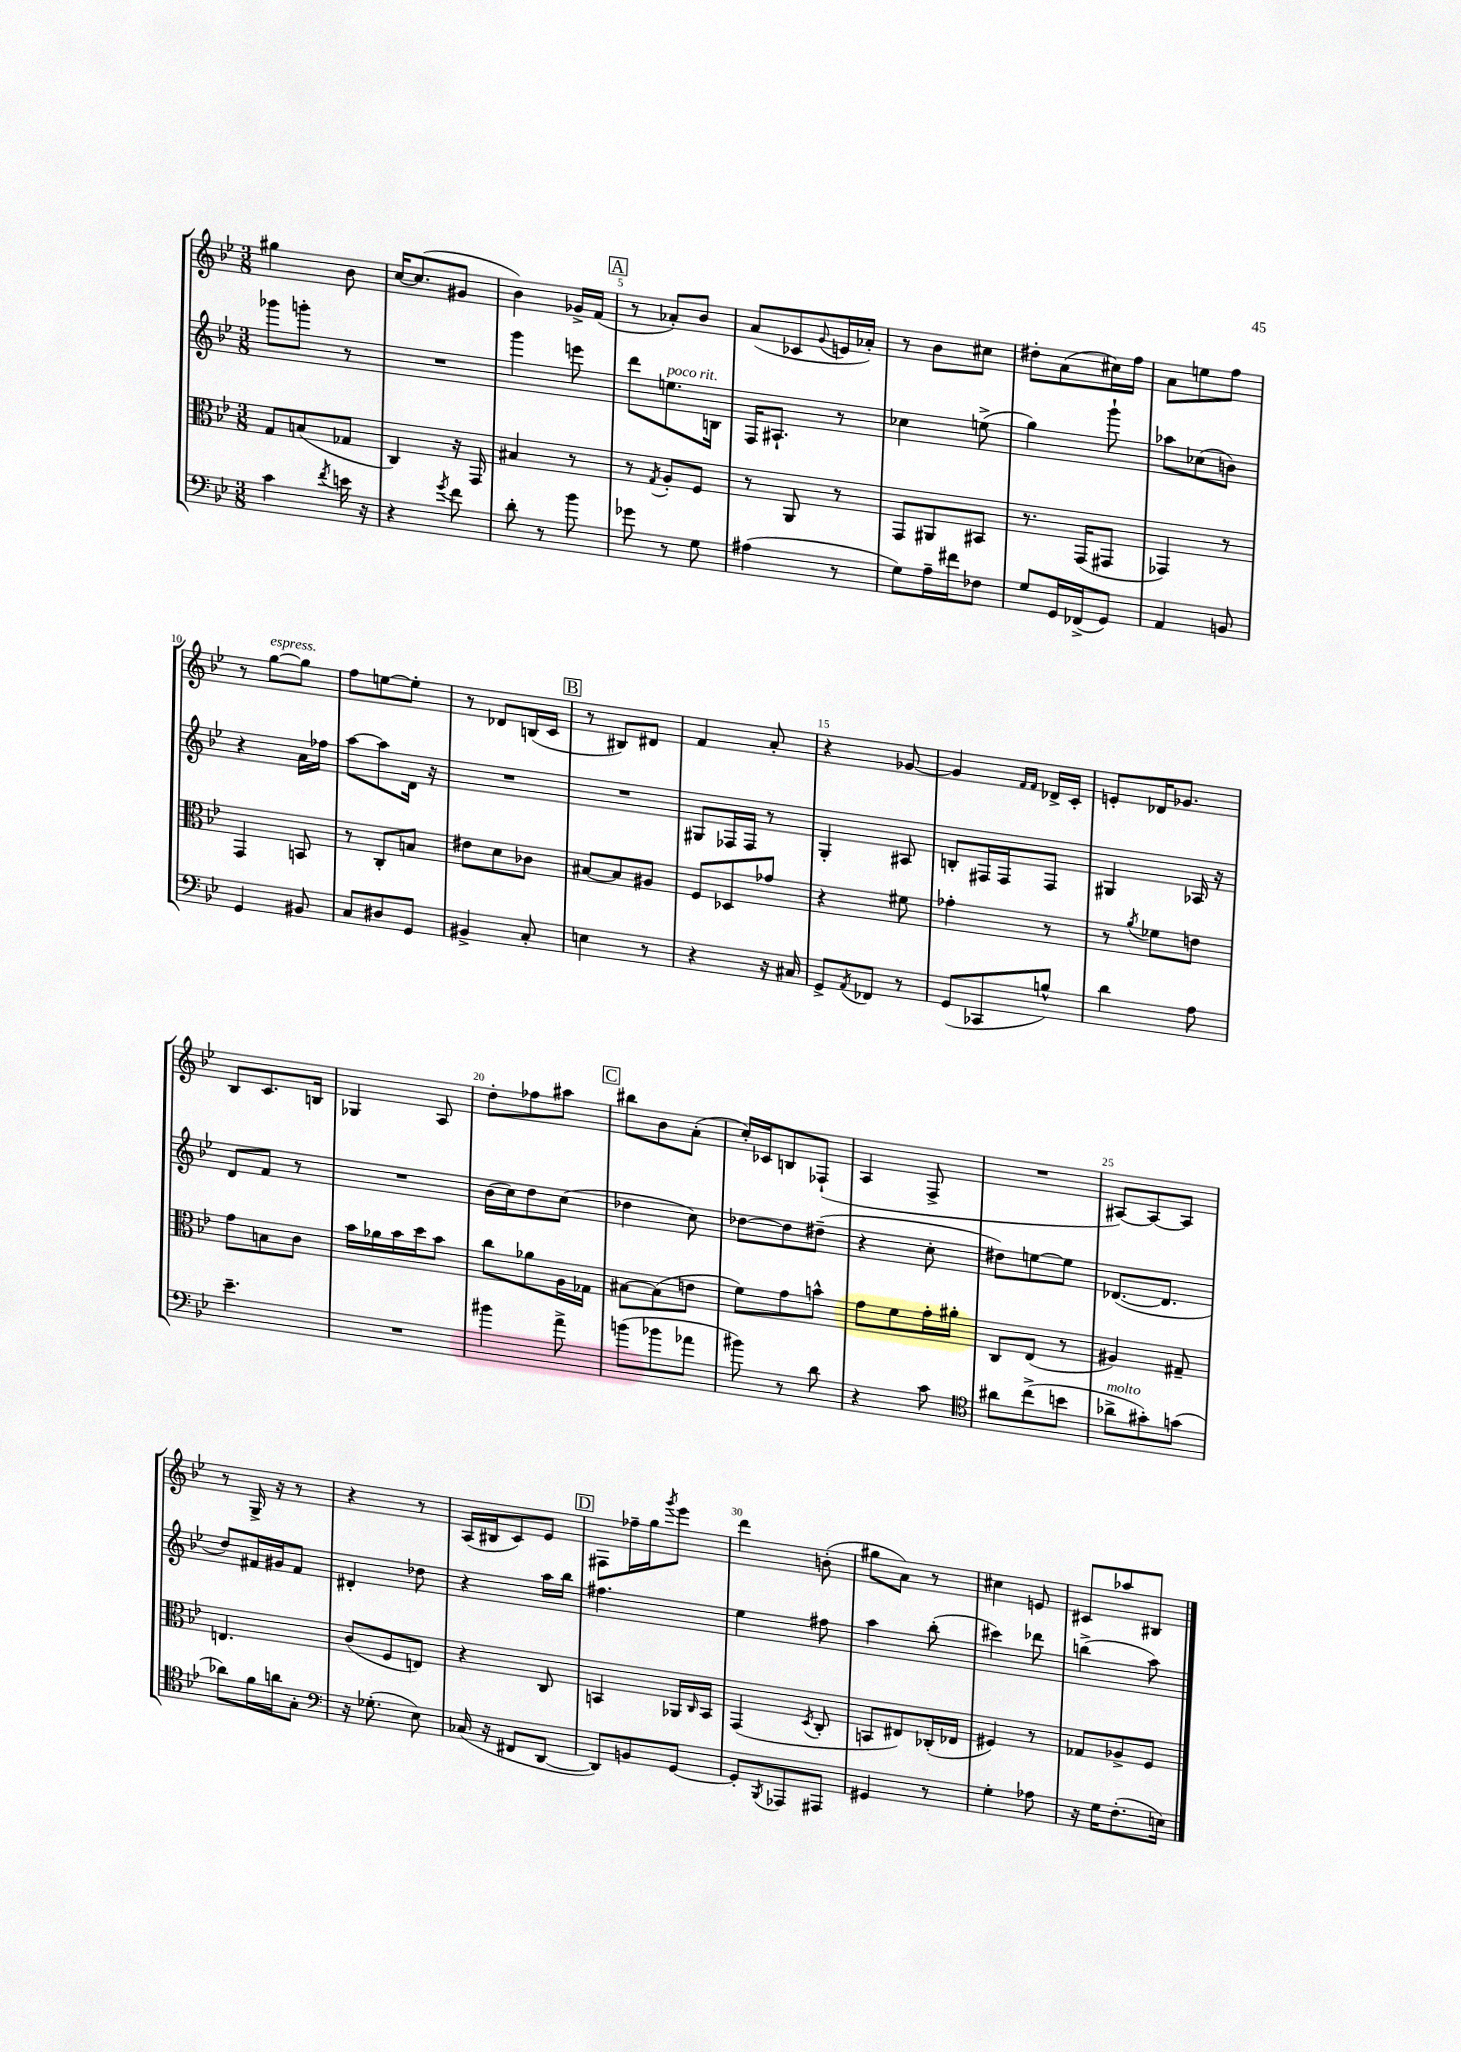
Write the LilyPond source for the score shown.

<<
\new StaffGroup <<
\new Staff = "s0" {
    \clef treble \key bes \major \numericTimeSignature \time 3/8
    gis''4 bes'8 |
    c''16~ c''8.( gis'8 |
    bes'4) ges'16-> f'16( |
    \mark \markup { \box "A" } r8 aes'8-.) bes'8 |
    a'8( ces'8 \appoggiatura { g'8 } e'16 aes'16-.) |
    r8 bes'8 cis''8 |
    dis''8-. a'8( cis''16) f''16 |
    a'8 e''8 f''8 |
    r8 g''8~^\markup { \italic "espress." } g''8 |
    f''8 e''8~ e''8-. |
    r8 des'8 b16( c'16 |
    \mark \markup { \box "B" } r8 bis8) dis'8 |
    f'4 a'8-. |
    r4 ges'8~ |
    ges'4 \grace { f'16 f'16 } des'16-> c'16-. |
    e'8-. des'16 ges'8. |
    bes8 c'8. b16 |
    ges4 a8 |
    d''8-. fes''8 ais''8 |
    \mark \markup { \box "C" } bis''8 bes'8 a'8-.( |
    c''16-.) ces'16 b8 fes8-!( |
    a4 f8-> |
    R4. |
    ais8~) ais8~ ais8 |
    r8 g16-> r16 r8 |
    r4 r8 |
    a16( bis16 c'8) ees'8 |
    \mark \markup { \box "D" } fis8 fes''16-- g''16 \acciaccatura { g'''8 } ees'''8 |
    d'''4 b'8-.( |
    gis''8 a'8) r8 |
    cis''4 e'8 |
    cis'8 aes''8 bis8 \bar "|." |
}
\new Staff = "s1" {
    \clef treble \key bes \major \numericTimeSignature \time 3/8
    ges'''8 g'''8-. r8 |
    R4. |
    g'''4 e'''8 |
    \mark \markup { \box "A" } d'''8 e''8.^\markup { \italic "poco rit." } b16 |
    f16 ais8.-! r8 |
    ces''4 e''8->( |
    g''4) g'''8-! |
    aes''8 ces''8( b'8) |
    r4 a'16 fes''16 |
    a''8~ a''8 d'16 r16 |
    R4. |
    \mark \markup { \box "B" } R4. |
    gis8 fes16 fes16 r8 |
    g4-. ais8 |
    b8-. fis16 fis16 fis8 |
    gis4 aes16 r16 |
    d'8 f'8 r8 |
    R4. |
    bes'16( c''16) d''8 c''8( |
    \mark \markup { \box "C" } des''4 c''8) |
    des''8~ des''8 dis''8--( |
    r4 c''8-. |
    dis''8) e''8~ e''8 |
    des'8.~( des'8. |
    d''8) fis'16 gis'16 fis'8 |
    dis'4-. des''8 |
    r4 a''16 bes''16 |
    \mark \markup { \box "D" } fis''4. |
    ees''4 fis''8 |
    a''4 bes''8-.( |
    cis'''4) des'''8 |
    b''4->( a''8) \bar "|." |
}
\new Staff = "s2" {
    \clef alto \key bes \major \numericTimeSignature \time 3/8
    g8 b8( ges8 |
    c4) r16 g,16 |
    bis4 r8 |
    \mark \markup { \box "A" } r8 \acciaccatura { g8 } a8-. f8 |
    r8 a,8 r8 |
    g,8 ais,8 bis,8 |
    r8. g,16( gis,8 |
    ges,4) r8 |
    g,4 b,8 |
    r8 c8-. b8 |
    eis'8 d'8 ces'8 |
    \mark \markup { \box "B" } bis8~ bis8 ais8 |
    f8 des8 ges'8 |
    r4 fis'8 |
    ges'4-. r8 |
    r8 \acciaccatura { a'8 } fes'8 e'8 |
    g'8 b8 c'8 |
    bes'16 aes'16 bes'16 d''16 bes'8 |
    c''8 aes'8 a16 ges16 |
    \mark \markup { \box "C" } bis8~ bis8( e'8 |
    f'8) g'8 b'8-^ |
    g'8 f'8 g'16-. ais'16-. |
    c8 ees8( r8 |
    ais4) gis8-- |
    e4. |
    c'8( f8 e8) |
    r4 c8 |
    \mark \markup { \box "D" } b,4 aes,16 \grace { c16 } b,16 |
    g,4( \acciaccatura { d8 } c8-. |
    b,8 eis8) ces16-.( ees16 |
    fis4) r8 |
    ges8 aes8-> f8 \bar "|." |
}
\new Staff = "s3" {
    \clef bass \key bes \major \numericTimeSignature \time 3/8
    c'4 \acciaccatura { f'8 } e'16 r16 |
    r4 \acciaccatura { g'8 } f'8 |
    d'8-. r8 bes'8 |
    \mark \markup { \box "A" } ges'8 r8 g8 |
    ais4( r8 |
    g8) a16-- fis'16 fes8 |
    g8 g,16 fes,16->( g,8) |
    a,4 b,8 |
    g,4 bis,8 |
    c8 dis8 g,8 |
    bis,4-> c8-. |
    \mark \markup { \box "B" } e4 r8 |
    r4 r16 cis16 |
    g,8-> \acciaccatura { a,8 } fes,8 r8 |
    g,8( ces,8 b8-^) |
    d'4 a8 |
    ees'4.-- |
    R4. |
    bis'4 a'8-> |
    \mark \markup { \box "C" } b'8( bes'8 aes'8 |
    bis'8) r8 d'8 |
    r4 c'8 |
    \clef tenor ais'8 c''8->( b'8 |
    aes'8->^\markup { \italic "molto" } gis'8-.) g'8( |
    aes'8) f'16 a'16 g8-. |
    \clef bass r16 ges8.-.( ees8) |
    ces16( r16 fis,8 d,8~ |
    \mark \markup { \box "D" } d,8) b,8 g,8~ |
    g,8-. \acciaccatura { bes,,8 } aes,,8 ais,,8 |
    gis,4 r8 |
    g4-. aes8 |
    r16 g16 f8.-.( e16) \bar "|." |
}
>>
>>
\layout { \context { \Score currentBarNumber = #2 \override BarNumber.break-visibility = ##(#f #t #t) barNumberVisibility = #(every-nth-bar-number-visible 5) } }
